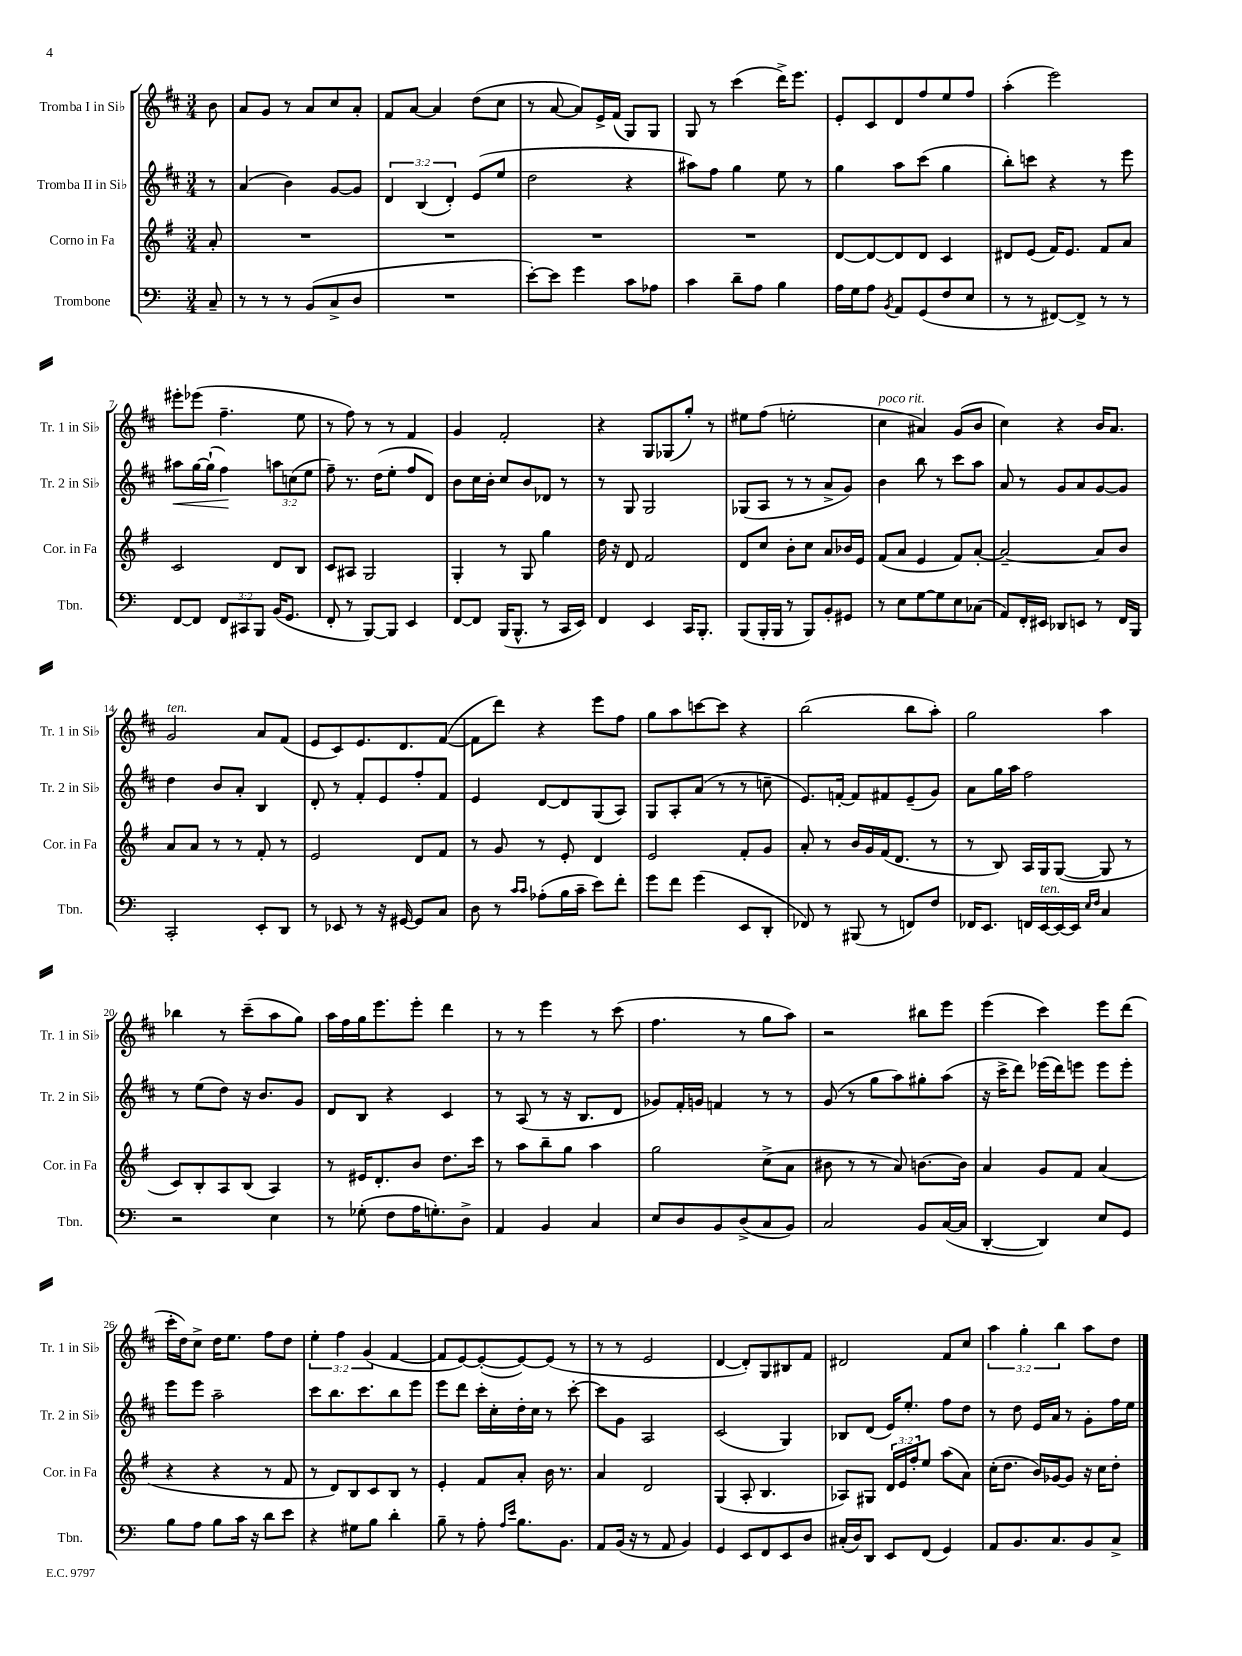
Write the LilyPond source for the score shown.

<<
\new StaffGroup <<
\new Staff = "s0" \with { instrumentName = "Tromba I in Sib" shortInstrumentName = "Tr. 1 in Sib" } {
    \clef treble \key d \major \numericTimeSignature \time 3/4 \override Staff.TupletNumber.text = #tuplet-number::calc-fraction-text \partial 8
    b'8 |
    a'8 g'8 r8 a'8 cis''8 a'8-. |
    fis'8 a'8~ a'4 d''8( cis''8 |
    r8 a'8~ a'8) e'16-> fis'16( g8) g8 |
    g8 r8 cis'''4( d'''16->) e'''8. |
    e'8-. cis'8 d'8 fis''8 e''8 fis''8 |
    a''4-.( e'''2) |
    eis'''8-. ees'''8( fis''4.-- e''8 |
    r8 fis''8) r8 r8 fis'4 |
    g'4 fis'2-. |
    r4 g8 ges8( g''8-.) r8 |
    eis''8 fis''8( e''2-. |
    cis''4^\markup { \italic "poco rit." } ais'4) g'8( b'8 |
    cis''4) r4 b'16 a'8. |
    g'2^\markup { \italic "ten." } a'8 fis'8( |
    e'8 cis'8) e'8. d'8. fis'8~( |
    fis'8 d'''8) r4 e'''8 fis''8 |
    g''8 a''8 c'''8~ c'''8 r4 |
    b''2( b''8 a''8-.) |
    g''2 a''4 |
    bes''4 r8 cis'''8--( a''8 g''8) |
    a''16 fis''16 g''16 e'''8. e'''8-. d'''4 |
    r8 r8 e'''4 r8 cis'''8( |
    fis''4. r8 g''8 a''8) |
    r2 bis''8 e'''8 |
    e'''4( cis'''4) e'''8 d'''8( |
    cis'''16-. d''16) cis''8-> d''16 e''8. fis''8 d''8 |
    \tuplet 3/2 { e''4-. fis''4 g'4( } fis'4~ |
    fis'8 e'8~) e'8~-.( e'8~) e'8( r8 |
    r8 r8 e'2 |
    d'4~ d'8-.) g8 bis8 fis'8 |
    dis'2 fis'8 cis''8 |
    \tuplet 3/2 { a''4 g''4-. b''4 } a''8 d''8 \bar "|." |
}
\new Staff = "s1" \with { instrumentName = "Tromba II in Sib" shortInstrumentName = "Tr. 2 in Sib" } {
    \clef treble \key d \major \numericTimeSignature \time 3/4 \override Staff.TupletNumber.text = #tuplet-number::calc-fraction-text \partial 8
    r8 |
    a'4( b'4) g'8~ g'8 |
    \tuplet 3/2 { d'4 b4( d'4-.) } e'8( e''8 |
    d''2 r4 |
    ais''8) fis''8 g''4 e''8 r8 |
    g''4 a''8 cis'''8( g''4 |
    b''8-.) c'''8 r4 r8 e'''8 |
    ais''8\< g''16~ g''16-!( fis''4\!) \tuplet 3/2 { a''8 c''8( e''8 } |
    fis''8--) r8. d''16( e''8-. fis''8 d'8) |
    b'8 cis''16 b'16-. cis''8 b'8 des'8 r8 |
    r8 g8 g2 |
    ges8( a8 r8 r8 a'8-> g'8) |
    b'4 b''8 r8 cis'''8 a''8 |
    a'8 r8 g'8 a'8 g'8~ g'8 |
    d''4 b'8 a'8-. b4 |
    d'8-. r8 fis'8-. e'8 fis''8-. fis'8 |
    e'4 d'8~ d'8 g8( a8) |
    g8 a8-. a'8( r8 r8 c''8-- |
    e'8.) f'16~-. f'8 fis'8 e'8--( g'8) |
    a'8 g''16 a''16 fis''2 |
    r8 e''8( d''8) r16 b'8. g'8 |
    d'8 b8 r4 cis'4 |
    r8 a8( r8 r16 b8. d'8 |
    ges'8) fis'16-. g'16 f'4 r8 r8 |
    g'8( r8 g''8 a''8) gis''8-. a''8( |
    r16 cis'''16-> d'''8) ees'''16( d'''16) e'''8 e'''8 e'''8-. |
    e'''8 e'''8 a''2-- |
    cis'''8 b''8. cis'''8. b''8 e'''8 |
    e'''8 d'''8 cis'''16-. cis''16-. d''16-. cis''16 r8 cis'''8~-. |
    cis'''8 g'8 a2 |
    cis'2( g4) |
    bes8 d'8( e'16) e''8.-. fis''8 d''8 |
    r8 d''8 e'16 a'16 r8 g'8-. fis''16 e''16 \bar "|." |
}
\new Staff = "s2" \with { instrumentName = "Corno in Fa" shortInstrumentName = "Cor. in Fa" } {
    \clef treble \key g \major \numericTimeSignature \time 3/4 \override Staff.TupletNumber.text = #tuplet-number::calc-fraction-text \partial 8
    a'8-. |
    R2. |
    R2. |
    R2. |
    R2. |
    d'8~ d'8~ d'8 d'8 c'4 |
    dis'8 e'8( fis'16) e'8. fis'8 a'8 |
    c'2 d'8 b8 |
    c'8 ais8 g2 |
    g4-. r8 g8 g''4 |
    d''16 r16 d'8 fis'2 |
    d'8 c''8 b'8-. c''8 a'8 bes'16 e'16 |
    fis'8( a'8 e'4 fis'8) a'8~-. |
    a'2~-- a'8 b'8 |
    a'8 a'8 r8 r8 fis'8-. r8 |
    e'2 d'8 fis'8 |
    r8 g'8 r8 e'8-. d'4 |
    e'2 fis'8-. g'8 |
    a'8-. r8 b'16 g'16 fis'16( d'8. r8 |
    r8 b8) a16 g16 g8~( g8 r8 |
    c'8) b8-. a8 b8( a4) |
    r8 eis'16 d'8.-. b'8 d''8. c'''16 |
    r8 a''8 b''8-- g''8 a''4 |
    g''2 c''8->( a'8 |
    bis'8 r8 r8 a'8) b'8.~ b'16 |
    a'4 g'8 fis'8 a'4( |
    r4 r4 r8 fis'8 |
    r8 d'8) b8 c'8 b8 r8 |
    e'4-. fis'8 a'8-. b'16 r8. |
    a'4 d'2 |
    g4( a8-. b4. |
    aes8) gis8 \tuplet 3/2 { d'16 e'16 fis''16-. } e''8 a''8( a'8) |
    c''16-.( d''8. b'16) ges'16~ ges'8 r16 c''16 d''8-. \bar "|." |
}
\new Staff = "s3" \with { instrumentName = "Trombone" shortInstrumentName = "Tbn." } {
    \clef bass \key c \major \numericTimeSignature \time 3/4 \override Staff.TupletNumber.text = #tuplet-number::calc-fraction-text \partial 8
    c8-- |
    r8 r8 r8 b,8( c8-> d8 |
    R2. |
    e'8~-.) e'8 g'4 c'8 aes8 |
    c'4 d'8-- a8 b4 |
    a16 g16 a8 \acciaccatura { b,8 } a,8 g,8( f8 e8 |
    r8 r8 fis,8~) fis,8-> r8 r8 |
    f,8~ f,8 \tuplet 3/2 { f,8 cis,8 b,,8 } b,16( g,8. |
    f,8-. r8 b,,8~) b,,8 e,4 |
    f,8~ f,8 b,,16( b,,8.-^ r8 c,16 e,16) |
    f,4 e,4 c,16 b,,8.-. |
    b,,8( b,,16-. b,,16 r8 b,,8) b,8-. gis,8 |
    r8 e8 g8~ g8 e8 ces8( |
    a,8) f,16-. eis,16 des,8 e,8 r8 f,16 b,,16 |
    c,2-. e,8-. d,8 |
    r8 ees,8 r8 r16 gis,16~ gis,8 c8 |
    d8 r8 \grace { c'16 c'16 } aes8-.( b16 c'16-- e'8) f'8-. |
    g'8 f'8 g'4( e,8 d,8-. |
    fes,8) r8 bis,,8( r8 f,8) f8 |
    fes,16 e,8. f,16 e,16~^\markup { \italic "ten." } e,16~ e,16 \grace { e16 f16 } c4 |
    r2 e4 |
    r8 ges8-.( f8 a16 g8.-.) d8-> |
    a,4 b,4 c4 |
    e8 d8 b,8 d8->( c8 b,8) |
    c2 b,8 c16~( c16 |
    d,4~-. d,4) e8 g,8 |
    b8 a8 b8 c'16 r16 d'8 e'8 |
    r4 gis8 b8 d'4-. |
    b8-- r8 a8-. \grace { a16 e'16 } b8. b,8. |
    a,8 b,16( r16 r8 a,8 b,4) |
    g,4 e,8 f,8 e,8 d8 |
    cis16-.( d16) d,8 e,8 f,8( g,4) |
    a,8 b,8. c8. b,8 c8-> \bar "|." |
}
>>
>>
